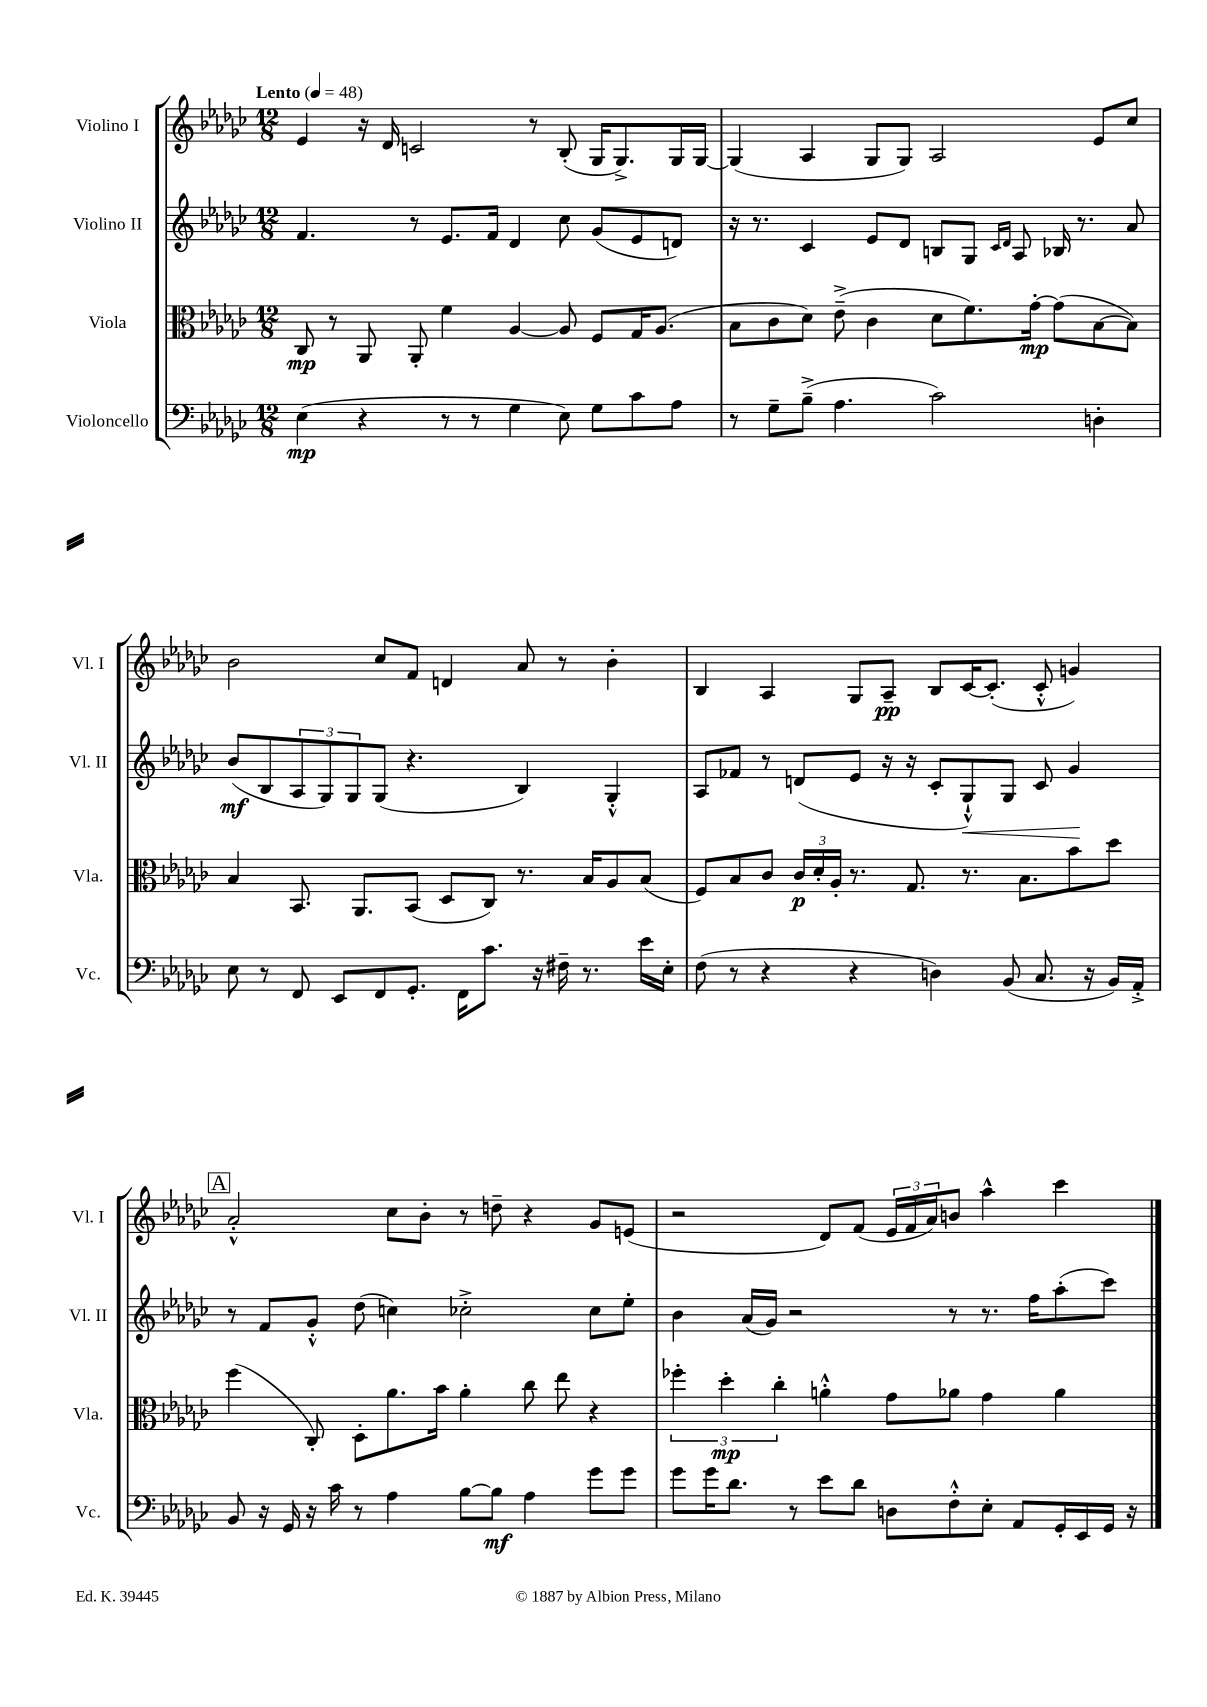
<<
\new StaffGroup <<
\new Staff = "s0" \with { instrumentName = "Violino I" shortInstrumentName = "Vl. I" } {
    \clef treble \key ges \major \numericTimeSignature \time 12/8 \tempo "Lento" 4 = 48
    ees'4 r16 des'16 c'2 r8 bes8-.( ges16 ges8.->) ges16 ges16~ |
    ges4( aes4 ges8 ges8) aes2 ees'8 ces''8 |
    bes'2 ces''8 f'8 d'4 aes'8 r8 bes'4-. |
    bes4 aes4 ges8 aes8--\pp bes8 ces'16~ ces'8.-.( ces'8-.-^ g'4) |
    \mark \markup { \box "A" } aes'2-.-^ ces''8 bes'8-. r8 d''8-- r4 ges'8 e'8( |
    r2 des'8) f'8( \tuplet 3/2 { ees'16 f'16 aes'16) } b'8 aes''4-^ ces'''4 \bar "|." |
}
\new Staff = "s1" \with { instrumentName = "Violino II" shortInstrumentName = "Vl. II" } {
    \clef treble \key ges \major \numericTimeSignature \time 12/8
    f'4. r8 ees'8. f'16 des'4 ces''8 ges'8( ees'8 d'8) |
    r16 r8. ces'4 ees'8 des'8 b8 ges8 \grace { ces'16 des'16 } aes8 bes16 r8. aes'8 |
    bes'8\mf( bes8 \tuplet 3/2 { aes8 ges8) ges8 } ges8( r4. bes4) ges4-.-^ |
    aes8 fes'8 r8 d'8( ees'8 r16 r16 ces'8-. ges8-!-^\<) ges8 ces'8 ges'4\! |
    \mark \markup { \box "A" } r8 f'8 ges'8-.-^ des''8( c''4) ces''2-.-> ces''8 ees''8-. |
    bes'4 aes'16( ges'16) r2 r8 r8. f''16 aes''8-.( ces'''8) \bar "|." |
}
\new Staff = "s2" \with { instrumentName = "Viola" shortInstrumentName = "Vla." } {
    \clef alto \key ges \major \numericTimeSignature \time 12/8
    ces8\mp r8 aes,8 aes,8-. f'4 aes4~ aes8 f8 ges16 aes8.( |
    bes8 ces'8 des'8) ees'8--->( ces'4 des'8 f'8.) ges'16~-.\mp ges'8( bes8~ bes8) |
    bes4 bes,8. aes,8. bes,8( des8 ces8) r8. bes16 aes8 bes8( |
    f8) bes8 ces'8 \tuplet 3/2 { ces'16\p des'16-. aes16-. } r8. ges8. r8. bes8. bes'8 des''8 |
    \mark \markup { \box "A" } f''4( ces8-.) des8-. aes'8. bes'16 aes'4-. ces''8 ees''8 r4 |
    \tuplet 3/2 { fes''4-. des''4-.\mp ces''4-. } a'4-.-^ ges'8 aes'8 ges'4 aes'4 \bar "|." |
}
\new Staff = "s3" \with { instrumentName = "Violoncello" shortInstrumentName = "Vc." } {
    \clef bass \key ges \major \numericTimeSignature \time 12/8
    ees4\mp( r4 r8 r8 ges4 ees8) ges8 ces'8 aes8 |
    r8 ges8-- bes8--->( aes4. ces'2) d4-. |
    ees8 r8 f,8 ees,8 f,8 ges,8.-. f,16 ces'8. r16 fis16-- r8. ees'16 ees16-. |
    f8( r8 r4 r4 d4) bes,8( ces8. r16 bes,16) aes,16-.-> |
    \mark \markup { \box "A" } bes,8 r16 ges,16 r16 ces'16 r8 aes4 bes8~ bes8\mf aes4 ges'8 ges'8 |
    ges'8 ges'16 des'8. r8 ees'8 des'8 d8 f8-.-^ ees8-. aes,8 ges,16-. ees,16 ges,16 r16 \bar "|." |
}
>>
>>
\layout { \context { \Score \remove "Bar_number_engraver" } }
